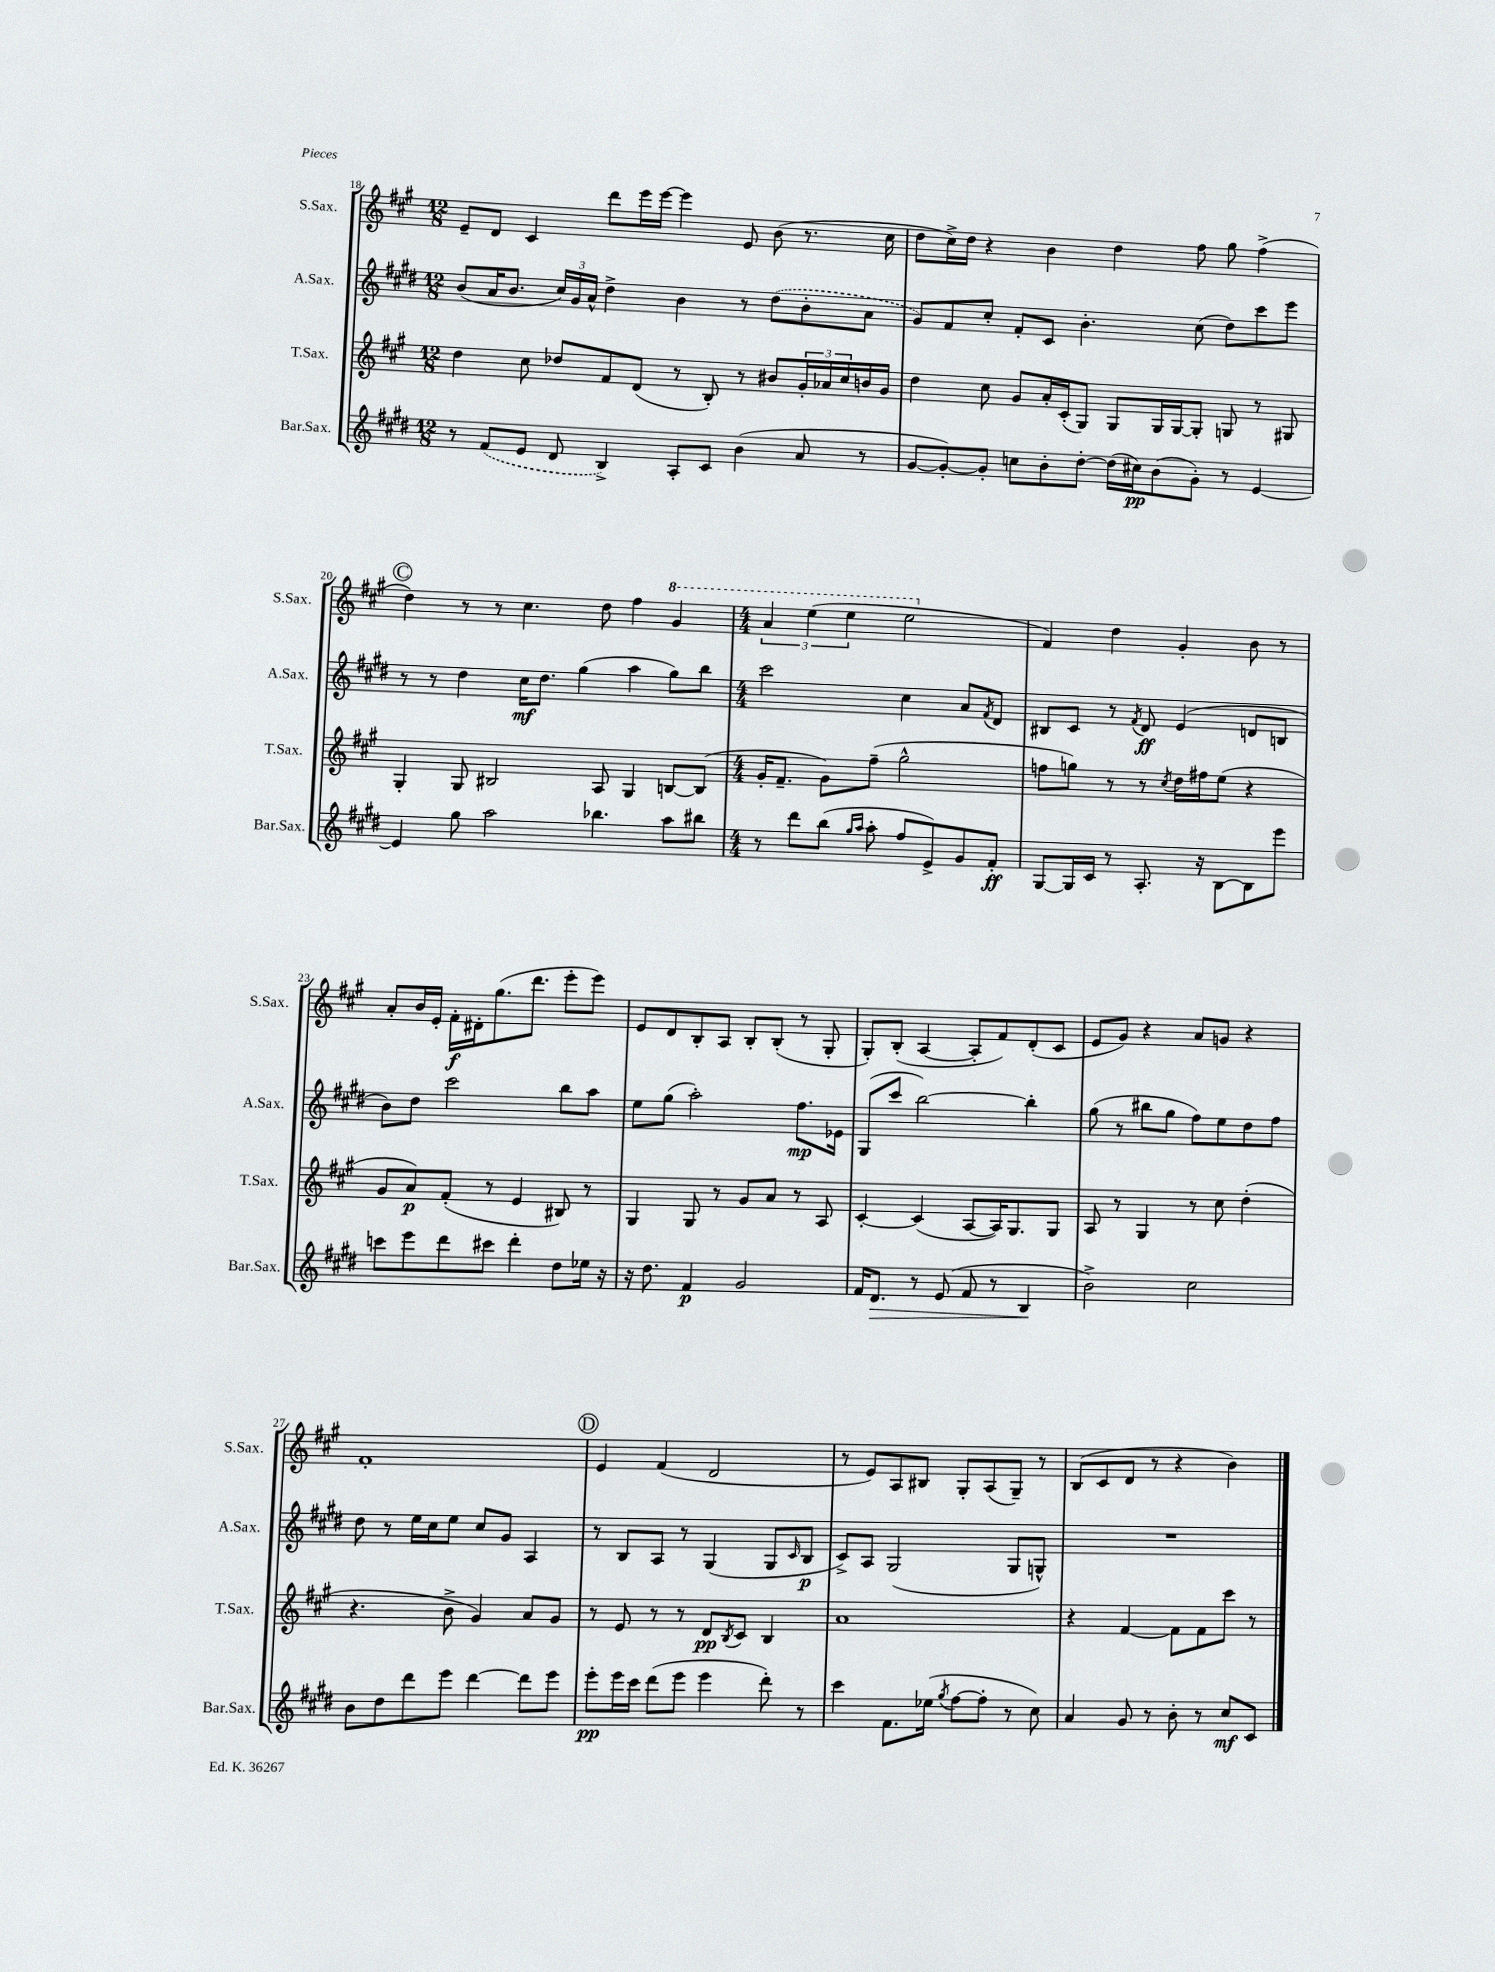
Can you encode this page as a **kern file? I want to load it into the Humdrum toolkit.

**kern	**kern	**kern	**kern
*staff4	*staff3	*staff2	*staff1
*clefG2	*clefG2	*clefG2	*clefG2
*k[f#c#g#d#]	*k[f#c#g#]	*k[f#c#g#d#]	*k[f#c#g#]
*M12/8	*M12/8	*M12/8	*M12/8
8r	4dd	(8b	8e~
(8f#	.	16a	8d
.	.	8.b	.
8e	8cc#	.	4c#
8d#	8dd-	24cc#)	.
.	.	24g#	.
.	.	24a^^	.
4B^)	8f#	4dd#^	8ddd
.	(8d	.	16eee
.	.	.	[16eee
8A'	8r	4b	4eee]
8c#	8B')	.	.
(4b	8r	8r	8e
.	8b#	(8dd#	(8b
8a	24g#'	8b'	8.r
.	24a-	.	.
.	24cc#	.	.
8r	16b	8a	.
.	16g#	.	16cc#
=	=	=	=
[8g#	4dd	8g#)	8dd
8g#'_)	.	8f#	16cc#^)
.	.	.	16dd
8g#']	8cc#	8cc#'	4r
8cc	8g#	8f#'	.
8b'	16a'	8c#	4b
.	(16c#'	.	.
[8dd#'	8G#)	4.b'	.
(16dd#]	8G#	.	4dd
16cc#)	.	.	.
(8b	16G#	.	.
.	[16G#	.	.
8g#')	8G#']	(8cc#	8ff#
8r	8G	8dd#)	8gg#
[4e	8r	8ccc#	(4ff#^
.	8G#	8eee	.
=	=	=	=
4e]	4G#'	8r	4dd)
.	.	8r	.
8gg#	8G#	4dd#	8r
2aa	2B#	.	8r
.	.	16cc#	4.cc#
.	.	8.dd#	.
.	.	(4gg#	.
4.bb-	8A	.	8dd
.	4G#	4aa	4ff#
8aa	[8B	8gg#)	4gg#
8bb#	(8B]	8bb	.
=	=	=	=
*M4/4	*M4/4	*M4/4	*M4/4
8r	16g#'	2ccc#	6aa
.	8.f#~	.	.
8ddd#	.	.	.
.	.	.	(6eee
(8bb	8g#)	.	.
.	.	.	6eee
16qqgg#	.	.	.
16qqaa	.	.	.
8aa'	(8ff#~	.	.
8ff#	2gg#^^	4cc#	2eee
8e^)	.	.	.
8g#	.	8a	.
.	.	8qf#	.
8f#'	.	8d#	.
=	=	=	=
[8G#	8ff	8B#	4f#)
16G#]	8gg)	8c#	.
16c#	.	.	.
8r	8r	8r	4dd
.	.	8qf#	.
8.A'	8r	8d#	.
.	8qcc#	.	.
.	16dd	(4e	4g#'
16r	16ff#	.	.
[8B	(8ee	.	.
8B]	4r	8d	8b
8eee	.	8B	8r
=	=	=	=
8ccc	8g#	8b)	8a'
8eee	8a)	8dd#	16b
.	.	.	16e'
8ddd#	(8f#'	2ccc#	16f#'
.	.	.	16d#'
8ccc#	8r	.	(8.gg#
4ddd#'	4e	.	.
.	.	.	8.ddd
8dd#	8B#)	8bb	8eee'
16ee-	8r	8aa	8eee)
16r	.	.	.
=	=	=	=
16r	4G#	8ee	8e
8.dd#	.	.	.
.	.	(8gg#	8d
4f#	8G#	2aa')	8B'
.	8r	.	8A
2g#	8g#	.	8B'
.	8a	.	(8B'
.	8r	8.ff#	8r
.	8A	.	8G#'
.	.	16e-	.
=	=	=	=
16f#	[4c#'	(8G#	8G#')
8.d#	.	.	.
.	.	8ccc#	(8B'
8r	(4c#]	[2bb)	[4A
(8e	.	.	.
8f#	[8A	.	8A']
8r	16A])	.	8f#)
.	8.G#	.	.
4B	.	4bb']	(8d'
.	8G#	.	8c#
=	=	=	=
2b^)	8A	(8gg#	8e
.	8r	8r	8g#)
.	4G#	8bb#	4r
.	.	8gg#	.
2cc#	8r	8ff#)	8a
.	8cc#	8ee	8g
.	(4dd'	8dd#	4r
.	.	8ff#	.
=	=	=	=
8b	4.r	8dd#	1f#'
8dd#	.	8r	.
8ddd#	.	16ee	.
.	.	16cc#	.
8eee	8b^	8ee	.
[4ddd#	4g#)	8cc#	.
.	.	8g#	.
8ddd#]	8a	4A	.
8eee	8g#	.	.
=	=	=	=
8eee'	8r	8r	4e
16eee	8e	8B	.
16ccc#	.	.	.
(8ddd#	8r	8A	(4f#
8eee	8r	8r	.
4eee	8d	(4G#	2d
.	8qB	.	.
.	8c#	.	.
8ddd#')	4B	8G#	.
.	.	16qqc#	.
8r	.	8B	.
=	=	=	=
4ccc#	1a	8c#^)	8r
.	.	8A	8e)
8.f#	.	(2G#	8A
.	.	.	8B#
(16ee-	.	.	.
8qgg#	.	.	.
[8ff#	.	.	8G#'
8ff#']	.	.	(8A
8r	.	8G#	8G#~)
8cc#)	.	8G^^)	8r
=	=	=	=
4a	4r	1r	(8B
.	.	.	8c#
8g#	[4f#	.	8d
8r	.	.	8r
8b'	8f#]	.	4r
8r	8f#	.	.
8cc#	8ccc#	.	4b)
8c#	8r	.	.
==	==	==	==
*-	*-	*-	*-
